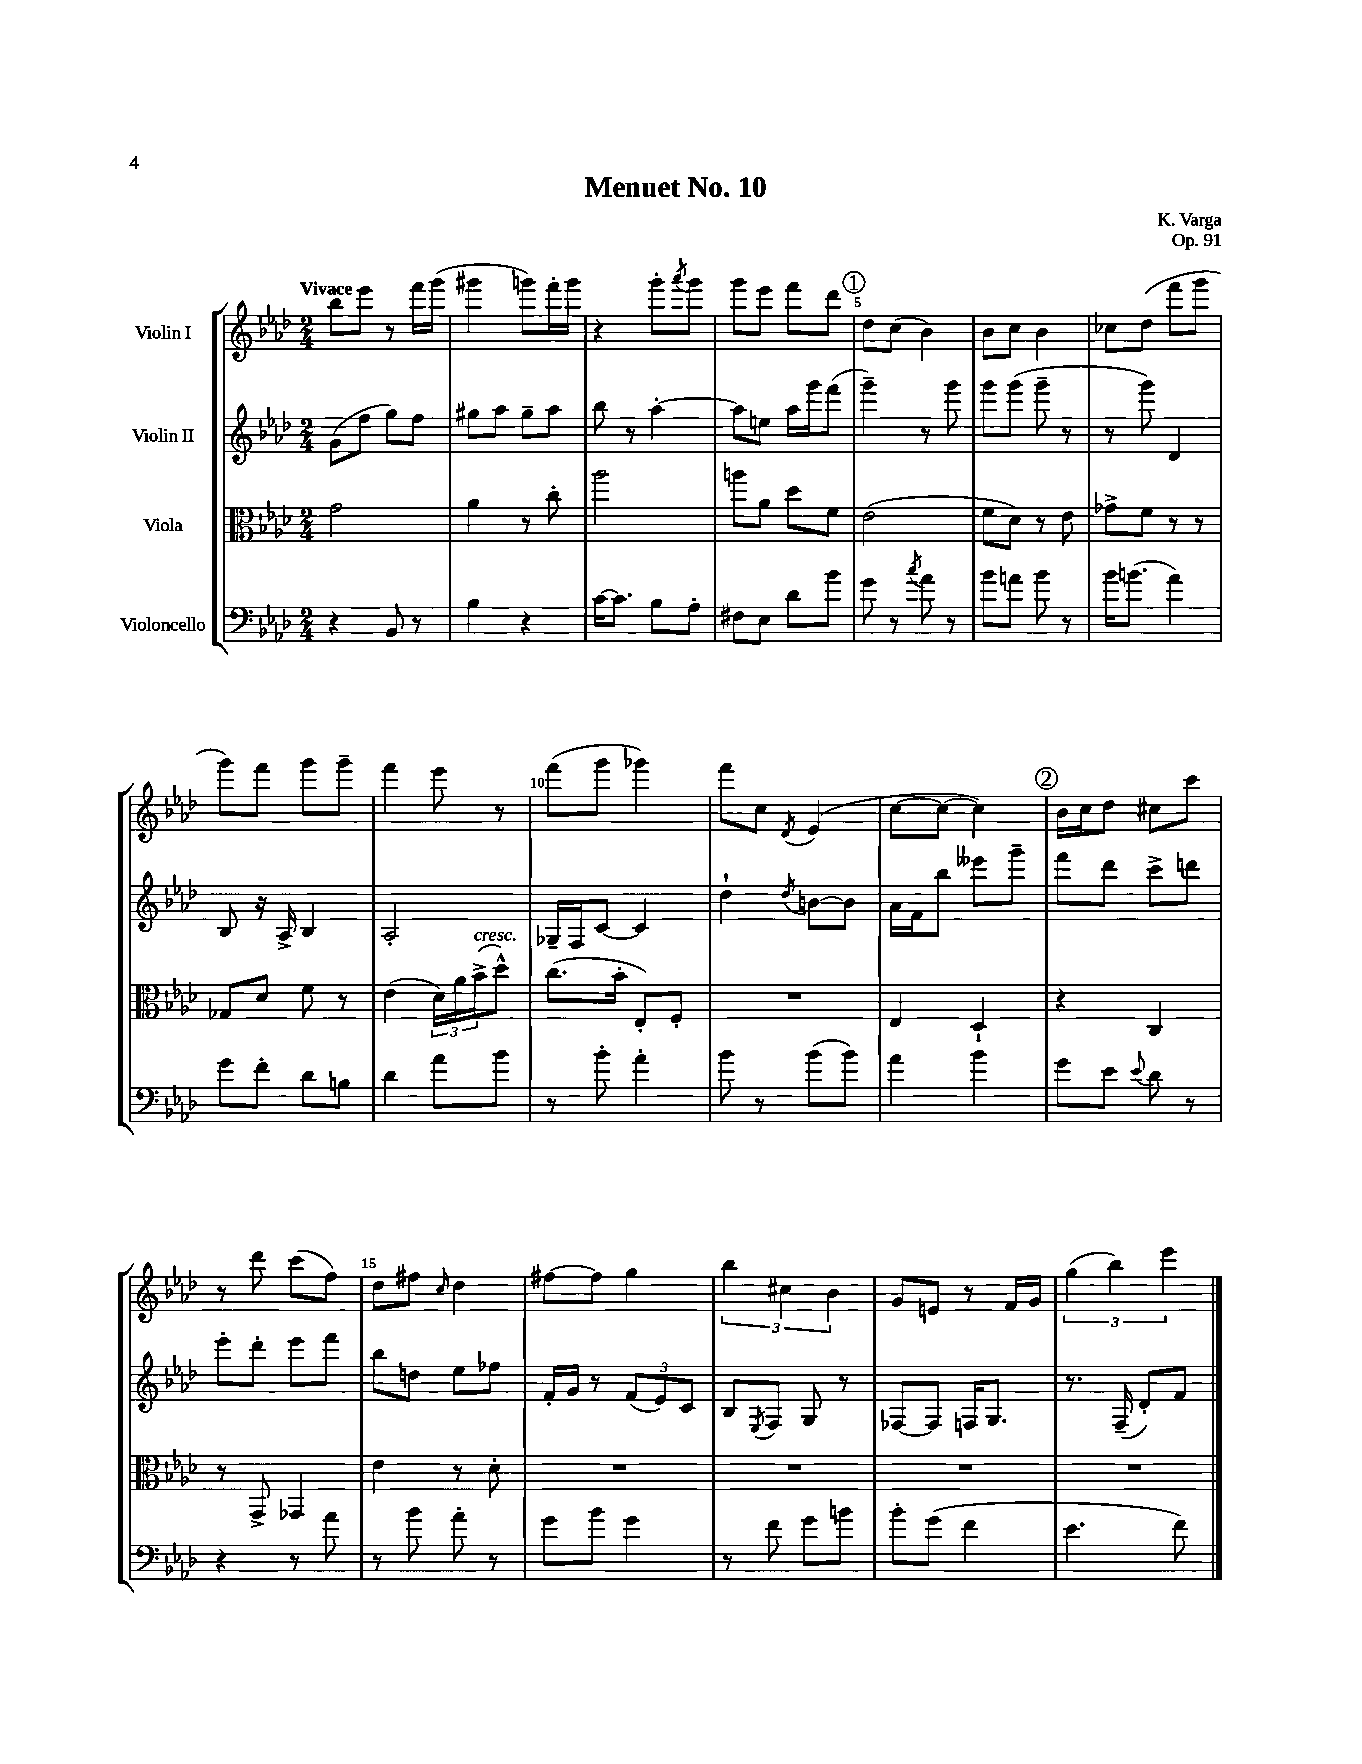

**kern	**kern	**kern	**kern
*part4	*part3	*part2	*part1
*staff4	*staff3	*staff2	*staff1
*I"Violoncello	*I"Viola	*I"Violin II	*I"Violin I
*clefF4	*clefC3	*clefG2	*clefG2
*k[b-e-a-d-]	*k[b-e-a-d-]	*k[b-e-a-d-]	*k[b-e-a-d-]
*M2/4	*M2/4	*M2/4	*M2/4
=1	=1	=1	=1
!	!	!	!LO:TX:a:B:t=Vivace
4r	2g\	(8g\L	8bb-\L
.	.	8ff\J	8eee-\J
8BB-/	.	8gg\L)	8r
8r	.	8ff\J	16fff\LL
.	.	.	(16ggg\JJ
=2	=2	=2	=2
4B-\	4a-\	8gg#X\L	4ggg#X\
.	.	8aa-\J	.
4r	8r	8gg#~\L	8gggn\L)
.	8cc'\	8aa-\J	16fff'\L
.	.	.	16ggg\JJ
=3	=3	=3	=3
[16c\KL	2aa-\	8bb-\	4r
8.c\J]	.	.	.
.	.	8r	.
8B-\L	.	[4aa-'\	8ggg'\L
.	.	.	8qaaa-/
8A-'\J	.	.	8ggg\J
=4	=4	=4	=4
8F#X\L	8aan\L	8aa-\L]	8ggg\L
8E-\J	8a-\J	8een\J	8eee-\J
8d-\L	8dd-\L	16aa-\LL	8fff\L
.	.	16ggg\J	.
8b-\J	8f\J	(8fff\J	8ddd-\J
!!LO:REH:place=s1:t=1
=5	=5	=5	=5
8g\	(2e-\	4ggg~\)	8dd-\L
8r	.	.	(8cc\J
8qcc/	.	.	.
8a-\	.	8r	4b-\)
8r	.	8ggg\	.
=6	=6	=6	=6
8b-\L	8f\L	8ggg\L	8b-\L
8an\J	8d-\J)	(8ggg\J	8cc\J
8b-\	8r	8ggg~\	4b-\
8r	8e-\	8r	.
=7	=7	=7	=7
16b-\KL	8g-X^\L	8r	8cc-X\L
(8.bn\J	.	.	.
.	8f\J	8ggg\)	(8dd-\J
4a-\)	8r	4d-/	8fff\L
.	8r	.	8ggg\J
!!LO:LB:g=z
=8	=8	=8	=8
8g\L	8G-X/L	8B-/	8ggg\L)
8f'\J	8d-/J	16r	8fff\J
.	.	16A-^/	.
8d-\L	8f\	4B-/	8ggg\L
8Bn\J	8r	.	8ggg~\J
=9	=9	=9	=9
4d-\	(4e-\	2A-'/	4fff\
8a-\L	24d-\LL)	.	8eee-\
.	24a-\	.	.
!	!LO:TX:a:i:t=cresc.	!	!
.	(24b-^\J	.	.
8b-\J	8dd-^^\J)	.	8r
=10	=10	=10	=10
8r	(8.cc\L	16G-X~/LL	(8fff\L
.	.	16F/J	.
8b-'\	.	[8c/J	8ggg\J
.	16b-'\Jk	.	.
4a-'\	8E-'/L)	4c/]	4ggg-X\)
.	8F'/J	.	.
=11	=11	=11	=11
8b-\	2r	4dd-`\	8fff\L
8r	.	.	8cc\J
.	.	8qdd-/	8qd-/
(8b-\L	.	[8bn\L	(4e-/
8b-\J)	.	8b\J]	.
=12	=12	=12	=12
4a-\	4E-/	16a-\LL	[8cc\L
.	.	16f\J	.
.	.	8bb-\J	8cc\J_
4b-\	4D-`/	8eee--X\L	4cc\])
.	.	8ggg~\J	.
!!LO:REH:place=s1:t=2
=13	=13	=13	=13
8g\L	4r	8fff\L	16b-\LL
.	.	.	16cc\J
8e-\J	.	8ddd-\J	8dd-\J
8qqe-/	.	.	.
8d-\	4C/	8ccc^\L	8cc#X\L
8r	.	8dddn\J	8ccc\J
!!LO:LB:g=z
=14	=14	=14	=14
4r	8r	8eee-'\L	8r
.	8GG^/	8ddd-'\J	8ddd-\
8r	4GG-X/	8eee-\L	(8ccc\L
8a-\	.	8fff\J	8ff\J)
=15	=15	=15	=15
8r	4e-\	8bb-\L	8dd-\L
8b-\	.	8ddn\J	8ff#X\J
.	.	.	16qqcc/
8a-'\	8r	8ee-\L	4dd-\
8r	8d-'\	8ff-X\J	.
=16	=16	=16	=16
8g\L	2r	16f'/LL	[8ff#X\L
.	.	16g/JJ	.
8b-\J	.	8r	8ff#\J]
4g\	.	(12f/L	4gg\
.	.	12e-/)	.
.	.	12c/J	.
=17	=17	=17	=17
8r	2r	8B-/L	6bb-\
.	.	8qE-/	.
8f\	.	8F/J	.
.	.	.	6cc#X\
8g\L	.	8G/	.
.	.	.	6b-\
8bn\J	.	8r	.
=18	=18	=18	=18
8b-'\L	2r	[8F-X/L	8g/L
(8g\J	.	8F-/J]	8en/J
4f\	.	16Fn/KL	8r
.	.	8.G/J	.
.	.	.	16f/LL
.	.	.	16g/JJ
=19	=19	=19	=19
4.e-\	2r	8.r	(6gg\
.	.	.	6bb-\)
.	.	(16F~/	.
.	.	8d-'/L)	.
.	.	.	6eee-\
8f\)	.	8f/J	.
==	==	==	==
*-	*-	*-	*-
